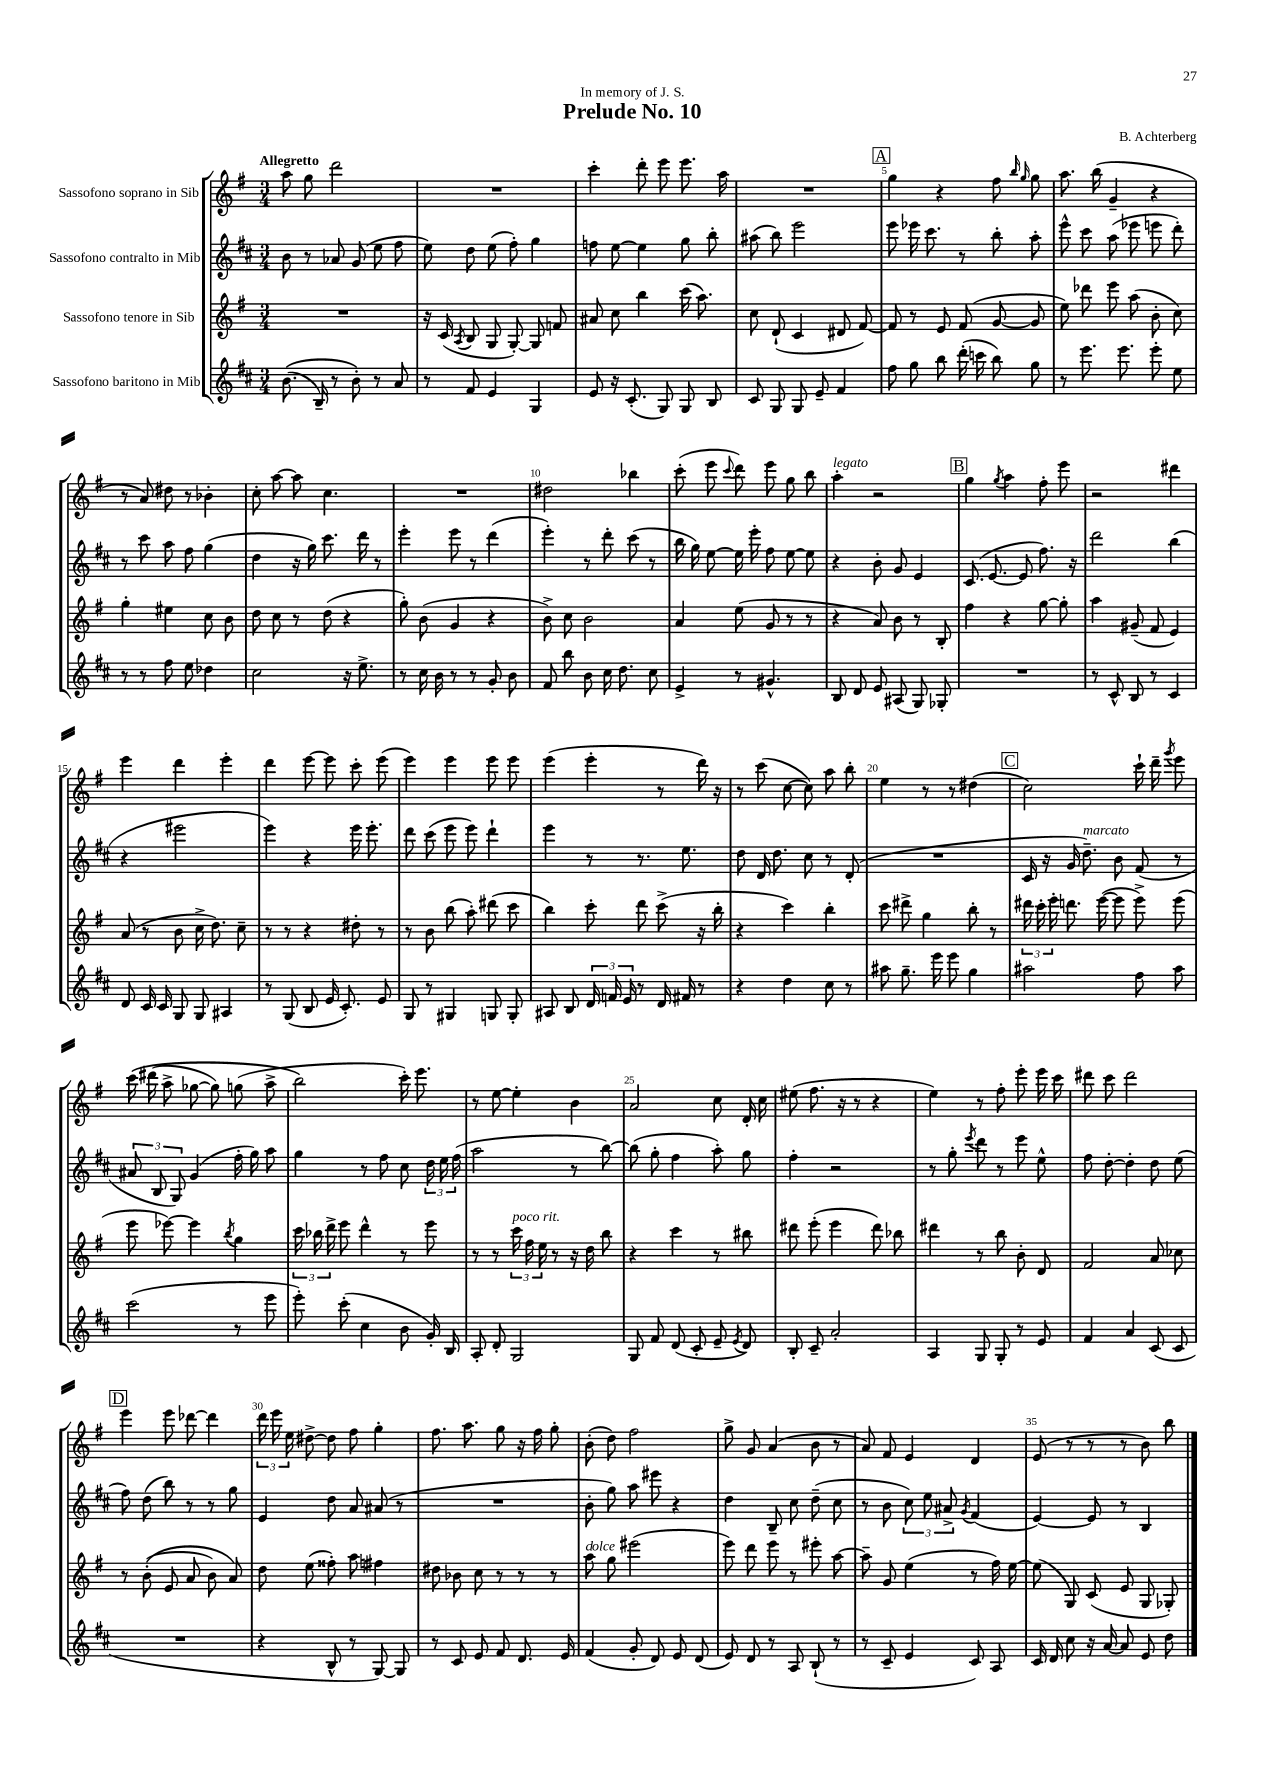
\header { title = "Prelude No. 10" composer = "B. Achterberg" dedication = "In memory of J. S." }
<<
\new StaffGroup <<
\new Staff = "s0" \with { instrumentName = "Sassofono soprano in Sib" } {
    \clef treble \key g \major \numericTimeSignature \time 3/4 \tempo "Allegretto"
    \autoBeamOff a''8 g''8 d'''2 |
    R2. |
    c'''4-. d'''8-. e'''8 e'''8. a''16 |
    R2. |
    \mark \markup { \box "A" } g''4 r4 fis''8 \grace { b''16 g''16 } g''8 |
    a''8. b''16( g'4-- r4 |
    r8 a'8) dis''8 r8 bes'4-. |
    c''8-. a''8~ a''8 c''4. |
    R2. |
    dis''2 bes''4 |
    c'''8-.( e'''8 \appoggiatura { c'''8 } d'''8) e'''8 g''8 b''8 |
    a''4-.^\markup { \italic "legato" } r2 |
    \mark \markup { \box "B" } g''4 \acciaccatura { g''8 } a''4 fis''8-. e'''8 |
    r2 dis'''4 |
    e'''4 d'''4 e'''4-. |
    d'''4 e'''8~ e'''8 c'''8-. e'''8( |
    e'''4) e'''4 e'''8 e'''8 |
    e'''4( e'''4-. r8 d'''16) r16 |
    r8 c'''8( c''8~ c''8) a''8 b''8-. |
    e''4 r8 r8 dis''4( |
    \mark \markup { \box "C" } c''2) c'''16-! d'''16-- \acciaccatura { g'''8 } e'''8 |
    c'''16\( dis'''16( a''8-> ges''8~ ges''8) g''8( a''8-> |
    b''2\) c'''16-.) e'''8. |
    r8 e''8~ e''4-. b'4 |
    a'2 c''8 d'16-. c''16 |
    eis''8( fis''8. r16 r8 r4 |
    e''4) r8 fis''8-. e'''8-. e'''16 c'''16 |
    dis'''8 c'''8 dis'''2 |
    \mark \markup { \box "D" } e'''4 e'''8 des'''8~ des'''4 |
    \tuplet 3/2 { d'''16 e'''16 e''16 } dis''8~-> dis''8 fis''8 g''4-. |
    fis''8. a''8. g''8 r16 fis''16 g''8-. |
    b'8-.( d''8) fis''2 |
    g''8-> g'8 a'4( b'8 r8 |
    a'8) fis'8 e'4 d'4 |
    e'8( r8 r8 r8 b'8) b''8 \bar "|." |
}
\new Staff = "s1" \with { instrumentName = "Sassofono contralto in Mib" } {
    \clef treble \key d \major \numericTimeSignature \time 3/4
    \autoBeamOff b'8 r8 aes'8 g'8( e''8 fis''8 |
    e''8) d''8 e''8( fis''8-.) g''4 |
    f''8 e''8~ e''4 g''8 b''8-. |
    ais''8( b''8) e'''2 |
    \mark \markup { \box "A" } e'''8 ees'''16 cis'''8. r8 b''8-. a''8-. |
    e'''8-^ cis'''8 a''8( ees'''8 e'''8 d'''8-.) |
    r8 cis'''8 a''8 fis''8 g''4( |
    d''4 r16 g''16) cis'''8. d'''16 r8 |
    e'''4-. e'''8 r8 d'''4( |
    e'''4-.) r8 d'''8-. cis'''8( r8 |
    b''16 g''16) e''8~ e''16 e'''16-. fis''8 e''8~ e''8 |
    r4 b'8-. g'8 e'4 |
    \mark \markup { \box "B" } cis'8.( e'8.~ e'8 fis''8.) r16 |
    d'''2 b''4( |
    r4 eis'''2 |
    e'''4) r4 e'''16 e'''8.-. |
    d'''8 cis'''8( e'''8 e'''8) d'''4-! |
    e'''4 r8 r8. e''8. |
    d''8 d'16 d''8. cis''8 r8 d'8-.( |
    R2. |
    \mark \markup { \box "C" } cis'16 r16 g'16 d''8.--^\markup { \italic "marcato" }) b'8 fis'8( r8 |
    \tuplet 3/2 { ais'8 b8 g8) } g'4( fis''16-. g''16) a''8 |
    g''4 r8 fis''8 cis''8 \tuplet 3/2 { d''16 e''16 fis''16( } |
    a''2 r8 b''8~) |
    b''8( g''8-. fis''4 a''8-.) g''8 |
    fis''4-. r2 |
    r8 g''8-. \acciaccatura { e'''8 } d'''8 r8 e'''8 e''8-^ |
    fis''8 d''8~-. d''4-. d''8 e''8( |
    \mark \markup { \box "D" } fis''8) d''8( b''8) r8 r8 g''8 |
    e'4 d''8 a'8 ais'8( r8 |
    R2. |
    b'8-. g''8) a''8 eis'''8 r4 |
    d''4 b8-- cis''8 d''8--( cis''8 |
    r8 b'8 \tuplet 3/2 { cis''8) e''8 ais'8-> } \acciaccatura { g'8 } fis'4( |
    e'4~) e'8 r8 b4 \bar "|." |
}
\new Staff = "s2" \with { instrumentName = "Sassofono tenore in Sib" } {
    \clef treble \key g \major \numericTimeSignature \time 3/4
    \autoBeamOff R2. |
    r16 c'16( \acciaccatura { a8 } b8 g8 g8~-.) g8 f'8 |
    ais'8 c''8 b''4 c'''16( a''8.) |
    c''8 d'8-!( c'4 dis'8 fis'8~) |
    \mark \markup { \box "A" } fis'8 r8 e'8 fis'8( g'8~ g'8 |
    e''8) des'''8 e'''8 a''8( b'8-. c''8) |
    g''4-. eis''4 c''8 b'8 |
    d''8 c''8 r8 d''8( r4 |
    g''8-.) b'8( g'4 r4 |
    b'8->) c''8 b'2 |
    a'4 e''8( g'8 r8 r8 |
    r4 a'8) b'8 r8 b8-. |
    \mark \markup { \box "B" } fis''4 r4 g''8~ g''8-. |
    a''4 gis'8--( fis'8 e'4) |
    a'8( r8 b'8 c''16-> d''8.) c''8-- |
    r8 r8 r4 dis''8-. r8 |
    r8 b'8 b''8( a''8-.) dis'''8( c'''8 |
    b''4) c'''8-. d'''8 c'''8->( r16 b''16-. |
    r4 c'''4) b''4-. |
    c'''8 dis'''8-> g''4 b''8-. r8 |
    \mark \markup { \box "C" } \tuplet 3/2 { dis'''16 c'''16-. e'''16-. } d'''8. e'''16~( e'''8 e'''8->) e'''8( |
    e'''8 ees'''8~) ees'''4 \acciaccatura { b''8 } g''4 |
    \tuplet 3/2 { c'''16 bes''16 d'''16-> } e'''8 d'''4-^ r8 e'''8 |
    r8 r8 \tuplet 3/2 { c'''16^\markup { \italic "poco rit." } fis''16 e''16 } r8 r16 d''16 b''8 |
    r4 c'''4 r8 bis''8 |
    dis'''8 e'''8-.( e'''4 dis'''8) bes''8 |
    dis'''4 r8 b''8 b'8-. d'8 |
    fis'2 a'8 ces''8 |
    \mark \markup { \box "D" } r8 b'8-.(\( e'8 a'8 b'8) a'8\) |
    d''8 e''8( fisis''8-.) a''8 fis''4 |
    dis''8 bes'8 c''8 r8 r8 r8 |
    a''8^\markup { \italic "dolce" } g''8 eis'''2( |
    e'''8) d'''8 e'''8 r8 eis'''8-. a''8~ |
    a''8-- g'8 e''4( r8 fis''16) e''16~ |
    e''8( g8) c'8( e'8 g8 ges8-.) \bar "|." |
}
\new Staff = "s3" \with { instrumentName = "Sassofono baritono in Mib" } {
    \clef treble \key d \major \numericTimeSignature \time 3/4
    \autoBeamOff b'8.(\( b16--) r8 b'8-.\) r8 a'8 |
    r8 fis'8 e'4 g4 |
    e'8 r16 cis'8.-.( g8) g8 b8 |
    cis'8 g8 g8 e'8-- fis'4 |
    \mark \markup { \box "A" } fis''8 g''8 b''8 d'''16-.( c'''16 b''8) g''8 |
    r8 e'''8. e'''8. e'''8-. e''8 |
    r8 r8 fis''8 e''8 des''4 |
    cis''2 r16 e''8.-> |
    r8 cis''16 b'16 r8 r8 g'8-. b'8 |
    fis'8 b''8 b'8 cis''16 d''8. cis''8 |
    e'4-> r8 gis'4.-^ |
    b8 d'8 e'8 ais8( g8) ges8-. |
    \mark \markup { \box "B" } R2. |
    r8 cis'8-^ b8 r8 cis'4 |
    d'8 cis'16 cis'16 g8 g8 ais4 |
    r8 g8( b8 e'16 cis'8.-.) e'8 |
    g8 r8 gis4 g8 g8-. |
    ais8 b8 \tuplet 3/2 { d'16 f'16 e'16 } r8 d'16 fis'16 r8 |
    r4 d''4 cis''8 r8 |
    ais''8 g''8.-- e'''16 e'''8 g''4 |
    \mark \markup { \box "C" } ais''2 fis''8 ais''8 |
    cis'''2( r8 e'''8 |
    e'''8-.) cis'''8-.( cis''4 b'8 g'16-.) b16 |
    a8-. d'8-. g2 |
    g8 fis'8 d'8( cis'8-. e'8-- \acciaccatura { e'8 } d'8) |
    b8-. cis'8-- a'2-. |
    a4 g8 g8-. r8 e'8 |
    fis'4 a'4 cis'8( cis'8 |
    \mark \markup { \box "D" } R2. |
    r4 b8-^ r8 g8~) g8 |
    r8 cis'8 e'8 fis'8 d'8. e'16 |
    fis'4( g'8-. d'8) e'8 d'8( |
    e'8) d'8 r8 a8 b8-!( r8 |
    r8 cis'8-- e'4 cis'8) a8 |
    cis'16 d'16 cis''8 r16 a'16~ a'8 e'8 d''8 \bar "|." |
}
>>
>>
\layout { \context { \Score \override BarNumber.break-visibility = ##(#f #t #t) barNumberVisibility = #(every-nth-bar-number-visible 5) } }
